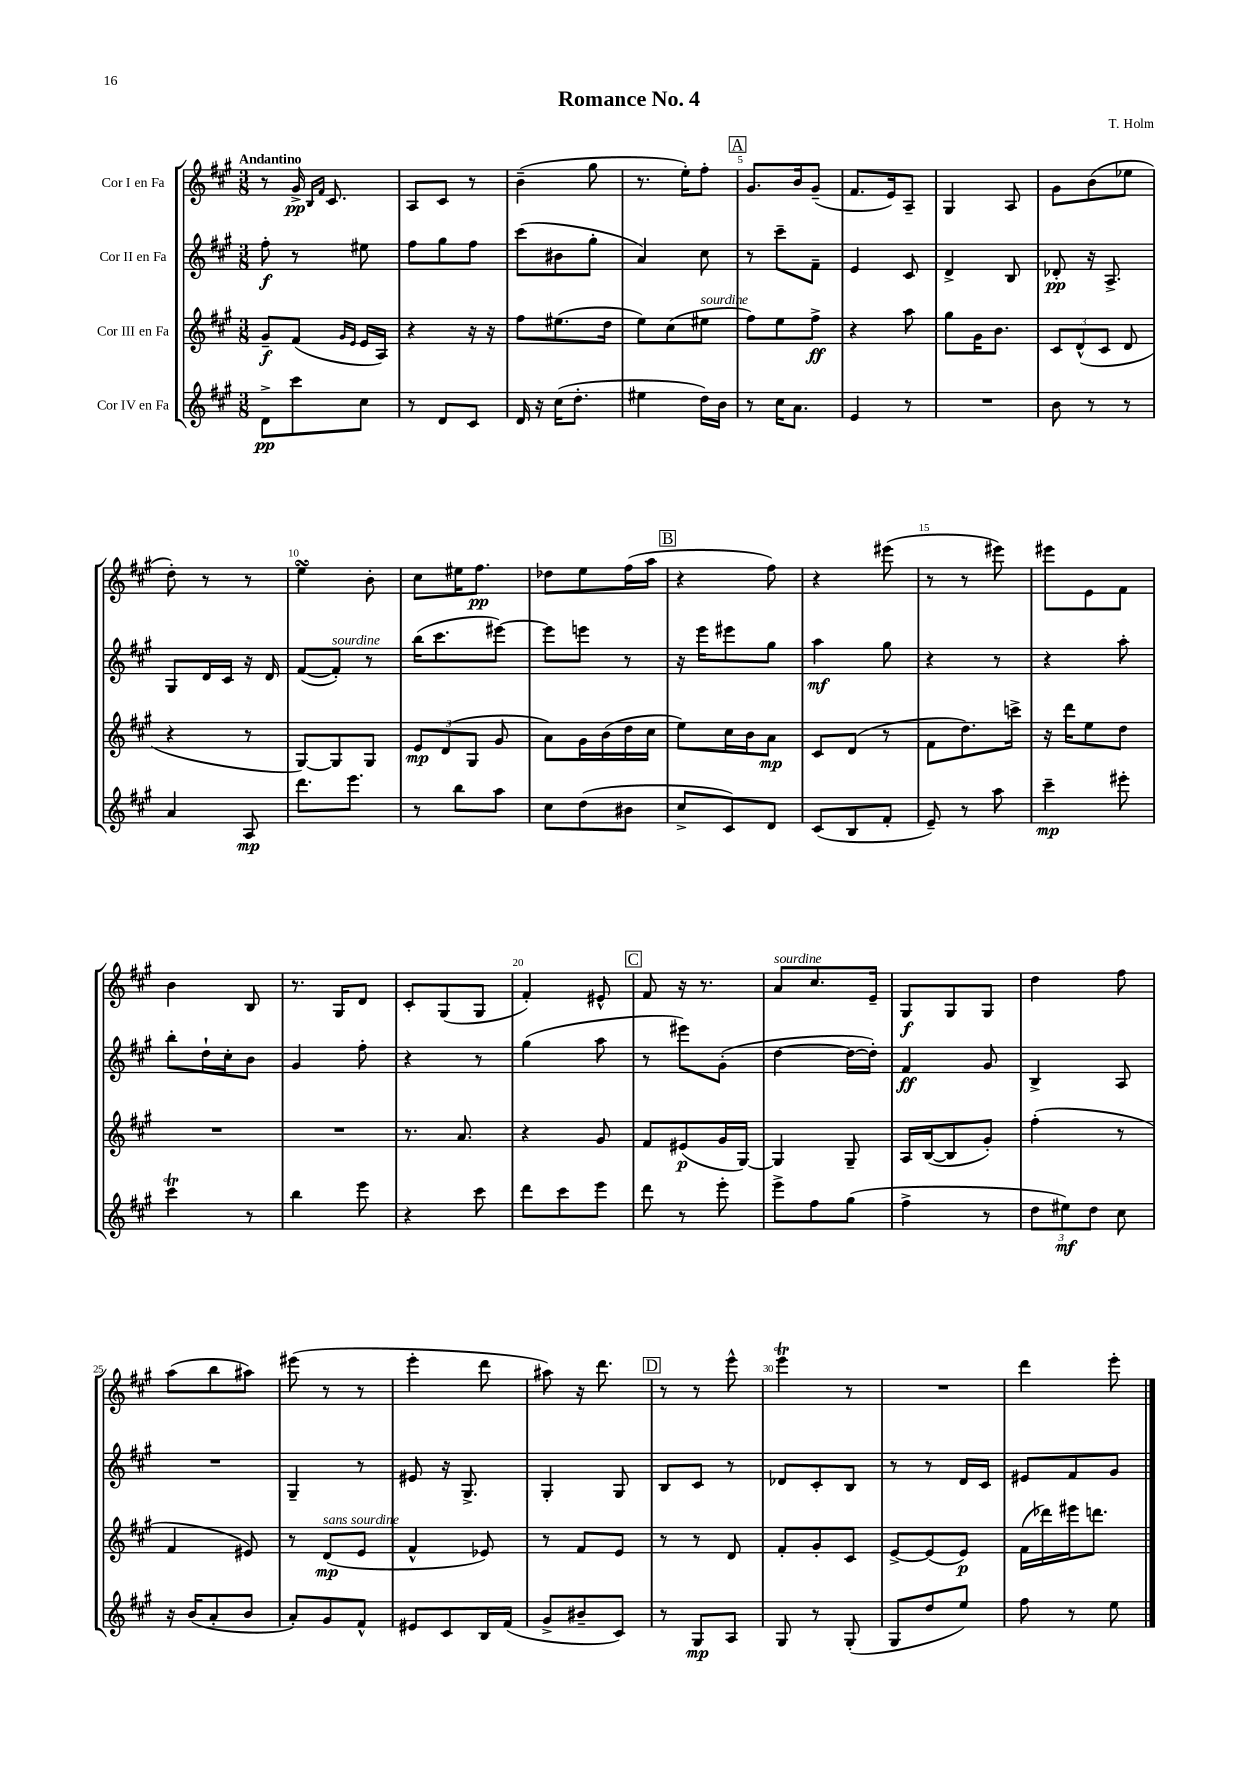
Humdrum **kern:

**kern	**kern	**kern	**kern
*staff4	*staff3	*staff2	*staff1
*clefG2	*clefG2	*clefG2	*clefG2
*k[f#c#g#]	*k[f#c#g#]	*k[f#c#g#]	*k[f#c#g#]
*M3/8	*M3/8	*M3/8	*M3/8
8d^	8g#~	8ff#'	8r
8ccc#	(8f#	8r	16g#^
.	.	.	16qqB
.	.	.	16qqf#
.	.	.	8.c#
.	16qqg#	.	.
.	16qqe	.	.
8cc#	16e	8ee#	.
.	16A)	.	.
=	=	=	=
8r	4r	8ff#	8A
8d	.	8gg#	8c#
8c#	16r	8ff#	8r
.	16r	.	.
=	=	=	=
16d	8ff#	(8ccc#	(4b~
16r	.	.	.
(16cc#	(8.ee#	8b#	.
8.dd'	.	.	.
.	.	8gg#'	8gg#
.	16dd	.	.
=	=	=	=
4ee#	8ee)	4a)	8.r
.	(8cc#	.	.
.	.	.	16ee')
16dd)	8ee#	8cc#	8ff#'
16b	.	.	.
=	=	=	=
8r	8ff#)	8r	8.g#
16cc#	8ee	8ccc#~	.
8.a	.	.	16b
.	8ff#^	8f#~	(8g#~
=	=	=	=
4e	4r	4e	8.f#
.	.	.	16e)
8r	8aa	8c#	8A~
=	=	=	=
4.r	8gg#	4d^	4G#
.	16g#	.	.
.	8.b	.	.
.	.	8B	8A
=	=	=	=
8b	12c#	8d-'	8g#
.	(12d^^	.	.
8r	.	16r	(8b
.	12c#	.	.
.	.	8.A^	.
8r	8d	.	8ee-
=	=	=	=
4a	4r	8G#	8dd')
.	.	16d	8r
.	.	16c#	.
8A	8r	16r	8r
.	.	16d	.
=	=	=	=
8.ddd	[8G#)	([8f#	4ee
.	8G#]	8f#'])	.
8.eee	.	.	.
.	8G#	8r	8b'
=	=	=	=
8r	12e	(16bb	8cc#
.	.	8.ccc#	.
.	(12d	.	.
8bb	.	.	16ee#
.	12G#	.	.
.	.	.	8.ff#
8aa	8g#	[8eee#)	.
=	=	=	=
8cc#	8a)	8eee#]	8dd-
(8dd	16g#	8eee	8ee
.	(16b	.	.
8b#	16dd	8r	(16ff#
.	16cc#	.	16aa
=	=	=	=
8cc#^	8ee)	16r	4r
.	.	16eee	.
8c#)	16cc#	8eee#	.
.	16b	.	.
8d	8a	8gg#	8ff#)
=	=	=	=
(8c#	8c#	4aa	4r
8B	(8d	.	.
8f#'	8r	8gg#	(8eee#
=	=	=	=
8e~)	8f#	4r	8r
8r	8.dd)	.	8r
8aa	.	8r	8eee#)
.	16ccc^	.	.
=	=	=	=
4ccc#~	16r	4r	8eee#
.	16ddd	.	.
.	8ee	.	8e
8eee#'	8dd	8aa'	8f#
=	=	=	=
4ccc#	4.r	8bb'	4b
.	.	16dd`	.
.	.	16cc#'	.
8r	.	8b	8B
=	=	=	=
4bb	4.r	4g#	8.r
.	.	.	16G#
8eee	.	8ff#'	8d
=	=	=	=
4r	8.r	4r	8c#'
.	.	.	(8G#
.	8.a	.	.
8ccc#	.	8r	8G#
=	=	=	=
8ddd	4r	(4gg#	4f#')
8ccc#	.	.	.
8eee	8g#	8aa	8e#^^
=	=	=	=
8ddd	8f#	8r	8f#
8r	(8e#	8eee#)	16r
.	.	.	8.r
8eee'	16g#	(8g#'	.
.	[16G#)	.	.
=	=	=	=
8eee^	4G#]	[4dd	8a
8ff#	.	.	8.cc#
(8gg#	8G#~	16dd_	.
.	.	16dd'])	16e~
=	=	=	=
4ff#^	16A	4f#	8G#
.	([16B	.	.
.	8B]	.	8G#
8r	8g#')	8g#	8G#
=	=	=	=
12dd	(4ff#'	4B^	4dd
12ee#)	.	.	.
12dd	.	.	.
8cc#	8r	8A	8ff#
=	=	=	=
16r	4f#	4.r	(8aa
(16b	.	.	.
8a'	.	.	8bb
8b	8e#)	.	8aa#)
=	=	=	=
8a')	8r	4G#~	(8eee#
8g#	(8d	.	8r
8f#^^	8e	8r	8r
=	=	=	=
8e#	4f#^^	8e#	4eee'
8c#	.	16r	.
.	.	8.G#^	.
16B	8e-)	.	8ddd
(16f#	.	.	.
=	=	=	=
8g#^	8r	4G#'	8aa#)
8b#~	8f#	.	16r
.	.	.	8.ddd
8c#)	8e	8G#	.
=	=	=	=
8r	8r	8B	8r
8G#	8r	8c#	8r
8A	8d	8r	8eee^^
=	=	=	=
8G#	8f#'	8d-	4eee
8r	8g#'	8c#'	.
(8G#'	8c#	8B	8r
=	=	=	=
8G#	[8e^	8r	4.r
8dd	(8e]	8r	.
8ee)	8e)	16d	.
.	.	16c#	.
=	=	=	=
8ff#	(16f#	8e#	4ddd
.	16ddd-)	.	.
8r	16eee#	8f#	.
.	8.ddd	.	.
8ee	.	8g#	8eee'
==	==	==	==
*-	*-	*-	*-
